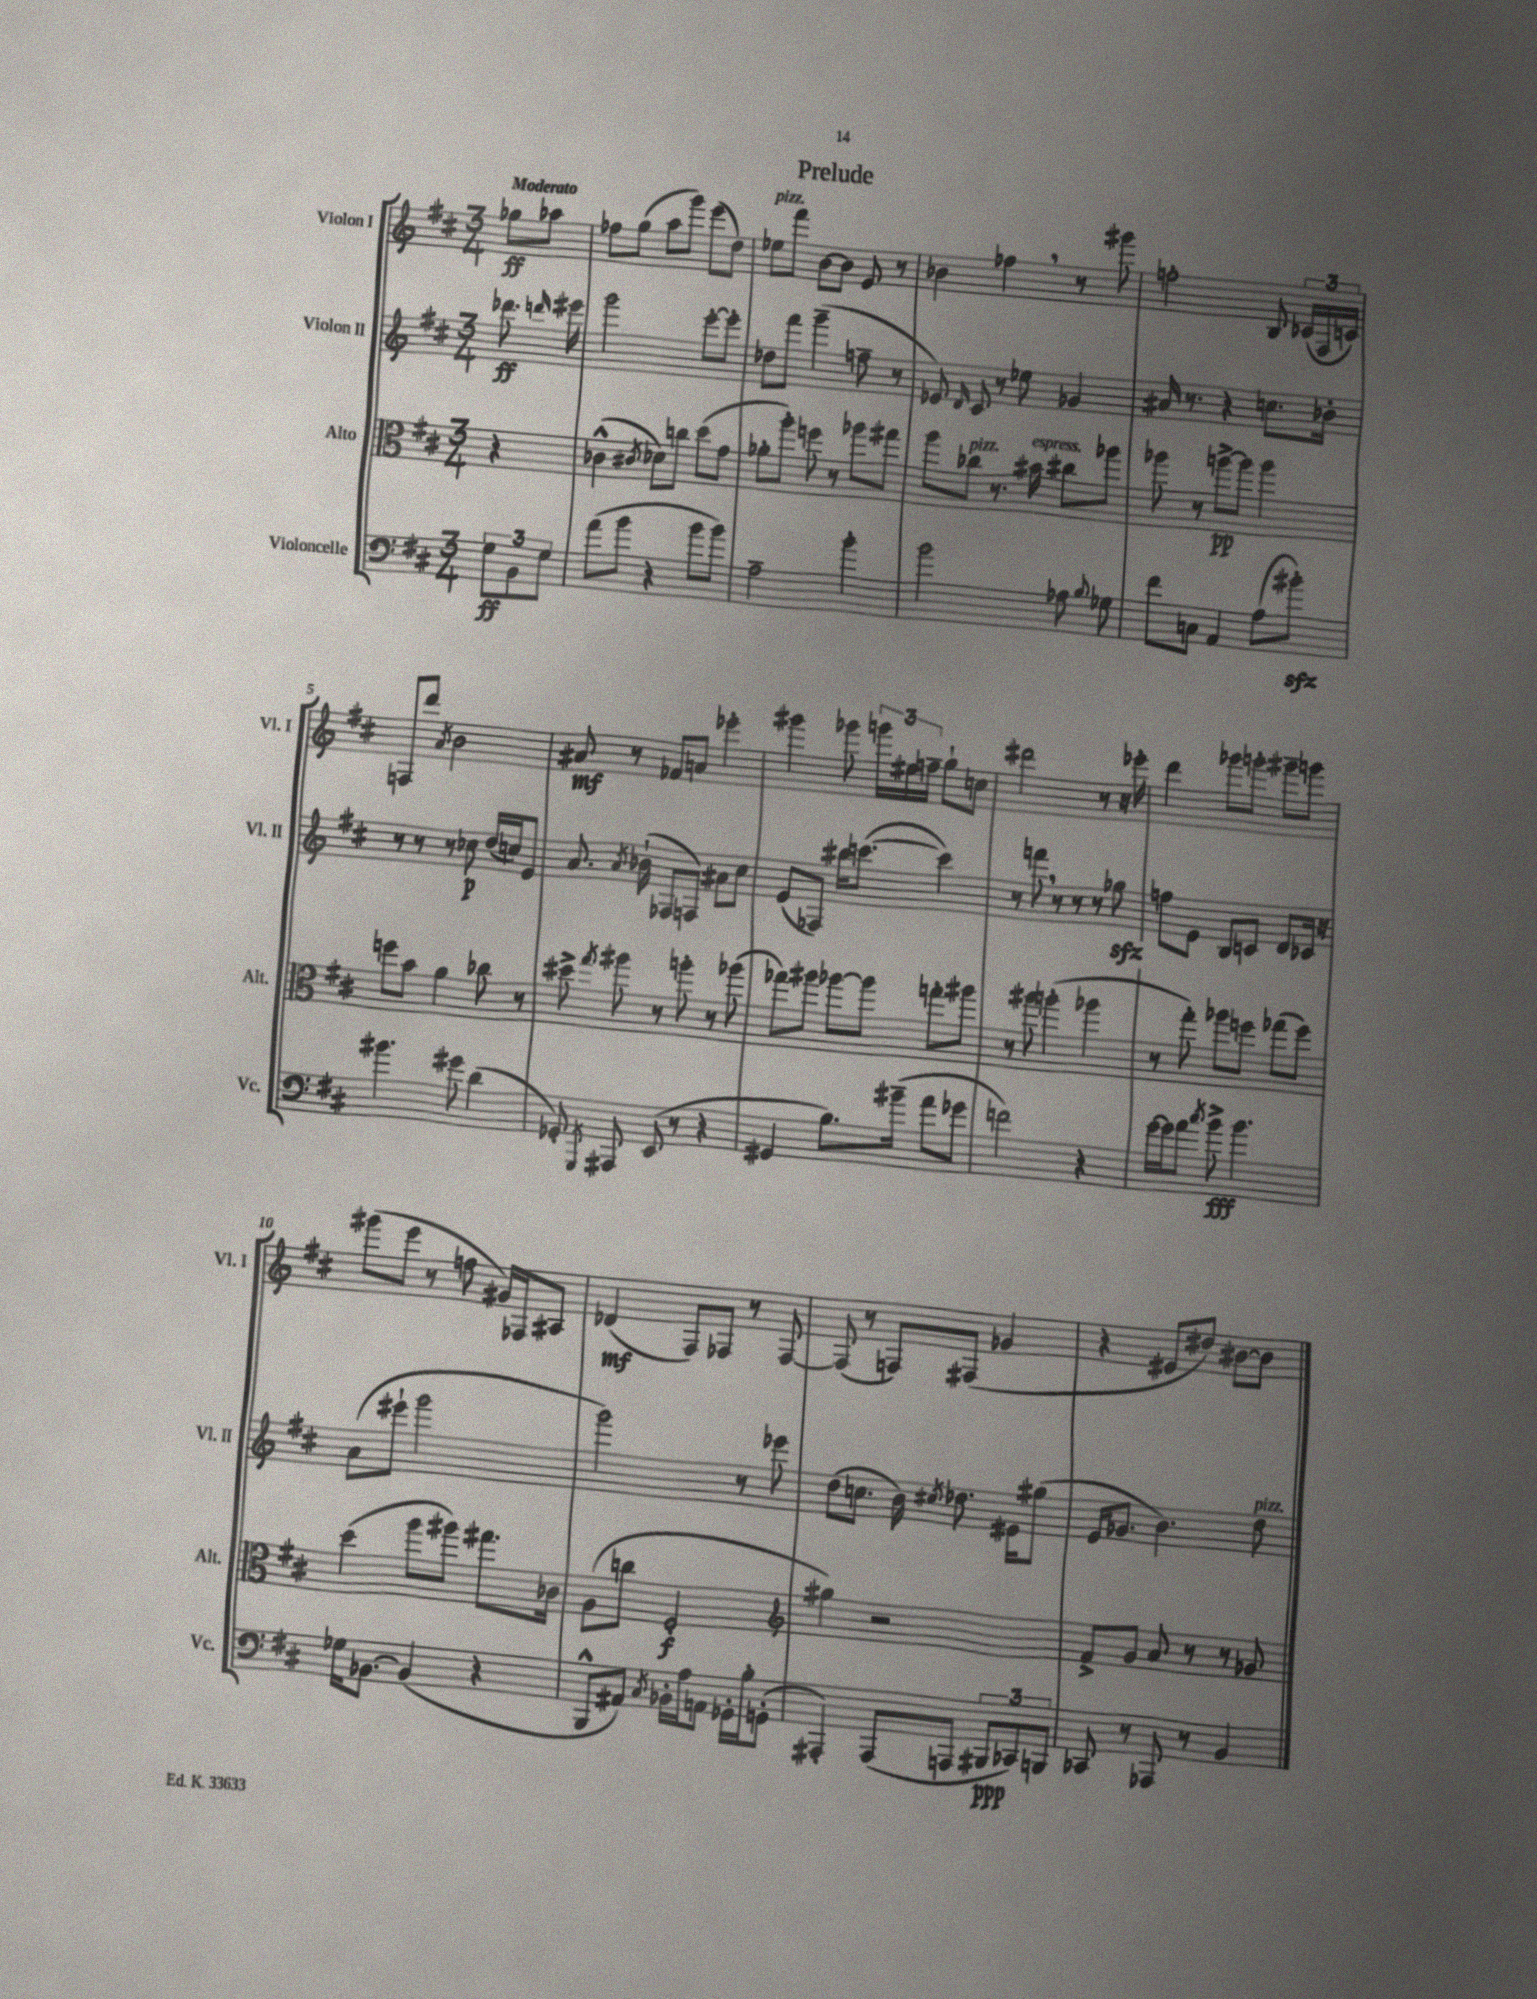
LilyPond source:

\header { title = "Prelude" }
<<
\new StaffGroup <<
\new Staff = "s0" \with { instrumentName = "Violon I" shortInstrumentName = "Vl. I" } {
    \clef treble \key d \major \numericTimeSignature \time 3/4 \partial 4 \tempo "Moderato"
    \autoBeamOff ges''8[\ff aes''8] |
    fes''8[ g''8]( a''8[ g'''8]) e'''8[( d''8]) |
    ees''8[^\markup { \italic "pizz." } fis'''8] b'8[~ b'8] e'8 r8 |
    bes'4 fes''4 \breathe r8 gis'''8 |
    f''2-. b8 \tuplet 3/2 { ces'16[( fis16 c'16]) } |
    f8[ d'''8] \acciaccatura { a'8 } b'2 |
    ais'8\mf r8 fes'8[ a'8] ees'''4-. |
    gis'''4 ges'''8 \tuplet 3/2 { g'''16[ eis''16 f''16]-- } g''8[-! c''8] |
    dis'''2 r8 r16 ees'''16-. |
    d'''4 ges'''8[ g'''8]-. gis'''8[-- g'''8] |
    gis'''8[( e'''8] r8 f''8 gis'16[) fes16 ais8] |
    des'4\mf( fis8[) fes8] r8 fes8~ |
    fes8( r8 f8[) fis8]( ges'4 |
    r4 eis'8[ dis''8]) bis'8[~ bis'8] \bar "|." |
}
\new Staff = "s1" \with { instrumentName = "Violon II" shortInstrumentName = "Vl. II" } {
    \clef treble \key d \major \numericTimeSignature \time 3/4 \partial 4
    \autoBeamOff des'''8.\ff \grace { d'''16 } eis'''16 |
    g'''2 e'''8[~-. e'''8]-. |
    des''8[ fis'''8] g'''4--( f''8-- r8 |
    ees'8) \grace { d'16 } cis'8 r8 ees''8 ges'4 |
    ais'16 r8. r4 c''8.[ bes'16]-. |
    r8 r8 r8 ces''8\p d''16[( c''16) e'8] |
    a'8. \acciaccatura { a'8 } bes'16-!( fes8[ f8]) ais'8[ cis''8] |
    e'8[( fes8]) bis''16[ c'''8.]~( c'''4) |
    r8 f'''8 \breathe r8 r8 r8 ges''8\sfz |
    f''8[ e'8] b8[ c'8] d'8[ ces'16] r16 |
    a'8[( eis'''8]-! g'''2 |
    g'''2) r8 ees'''8 |
    d''8[( c''8.] b'16) \acciaccatura { cis''8 } des''8. eis'16[ gis''8]( |
    e'16[ ges'8.] b'4.) d''8^\markup { \italic "pizz." } \bar "|." |
}
\new Staff = "s2" \with { instrumentName = "Alto" shortInstrumentName = "Alt." } {
    \clef alto \key d \major \numericTimeSignature \time 3/4 \partial 4
    \autoBeamOff r4 |
    ces'4-^( \acciaccatura { cis'8 } des'8[) c''8] d''8[( g'8] |
    aes'8[-. a''8]-.) f''8 r8 aes''8[ gis''8] |
    a''8[ ces''8]^\markup { \italic "pizz." } r8. bis'16^\markup { \italic "espress." } cis''8[ aes''8] |
    aes''8 r8 a''8[~->\pp a''8] a''4 |
    f''8[ b'8] a'4 ces''8 r8 |
    dis''8-> \acciaccatura { g''8 } ais''8 r8 a''8-. r8 aes''8( |
    ges''8[) ais''8] aes''8[~ aes''8] g''8[-. ais''8] |
    r8 ais''8 a''4-.( aes''4 |
    r8 g''8-.) aes''8[ f''8] ges''8[( f''8]) |
    d''4( a''8[ ais''8]) gis''8.[ ces'16] |
    a8[( c''8] fis2-.\f |
    \clef treble gis''4) r2 |
    fis'8[-> g'8] a'8 r8 r8 ges'8 \bar "|." |
}
\new Staff = "s3" \with { instrumentName = "Violoncelle" shortInstrumentName = "Vc." } {
    \clef bass \key d \major \numericTimeSignature \time 3/4 \partial 4
    \autoBeamOff \tuplet 3/2 { g8[\ff b,8 g8] } |
    a'8[( b'8] r4 b'8[ b'8]) |
    a2-- b'4-. |
    b'2 aes8 \appoggiatura { b8 } ges8 |
    fis'8[ c8] a,4 a8[( bis'8]-.\sfz) |
    bis'4. gis'8 d'4( |
    ges,8-.) \acciaccatura { g,,8 } ais,,8 e,8( r8 r4 |
    gis,4 b8.[) bis'16]--( a'8[ ges'8] |
    f'2) r4 |
    g'16[~ g'16 a'8] \acciaccatura { cis''8 } b'8->\fff b'4. |
    ges16[ bes,8.]~ bes,4( r4 |
    b,,8[-^ ais,8]) \acciaccatura { cis8 } bes,16[-. a16 a,8] ges,16[-. b16-. g,8]-.( |
    ais,,4-.) ais,,8[( a,,8] \tuplet 3/2 { bis,,8[\ppp ces,8) b,,8] } |
    ces,8 r8 aes,,8 r8 b,4 \bar "|." |
}
>>
>>
